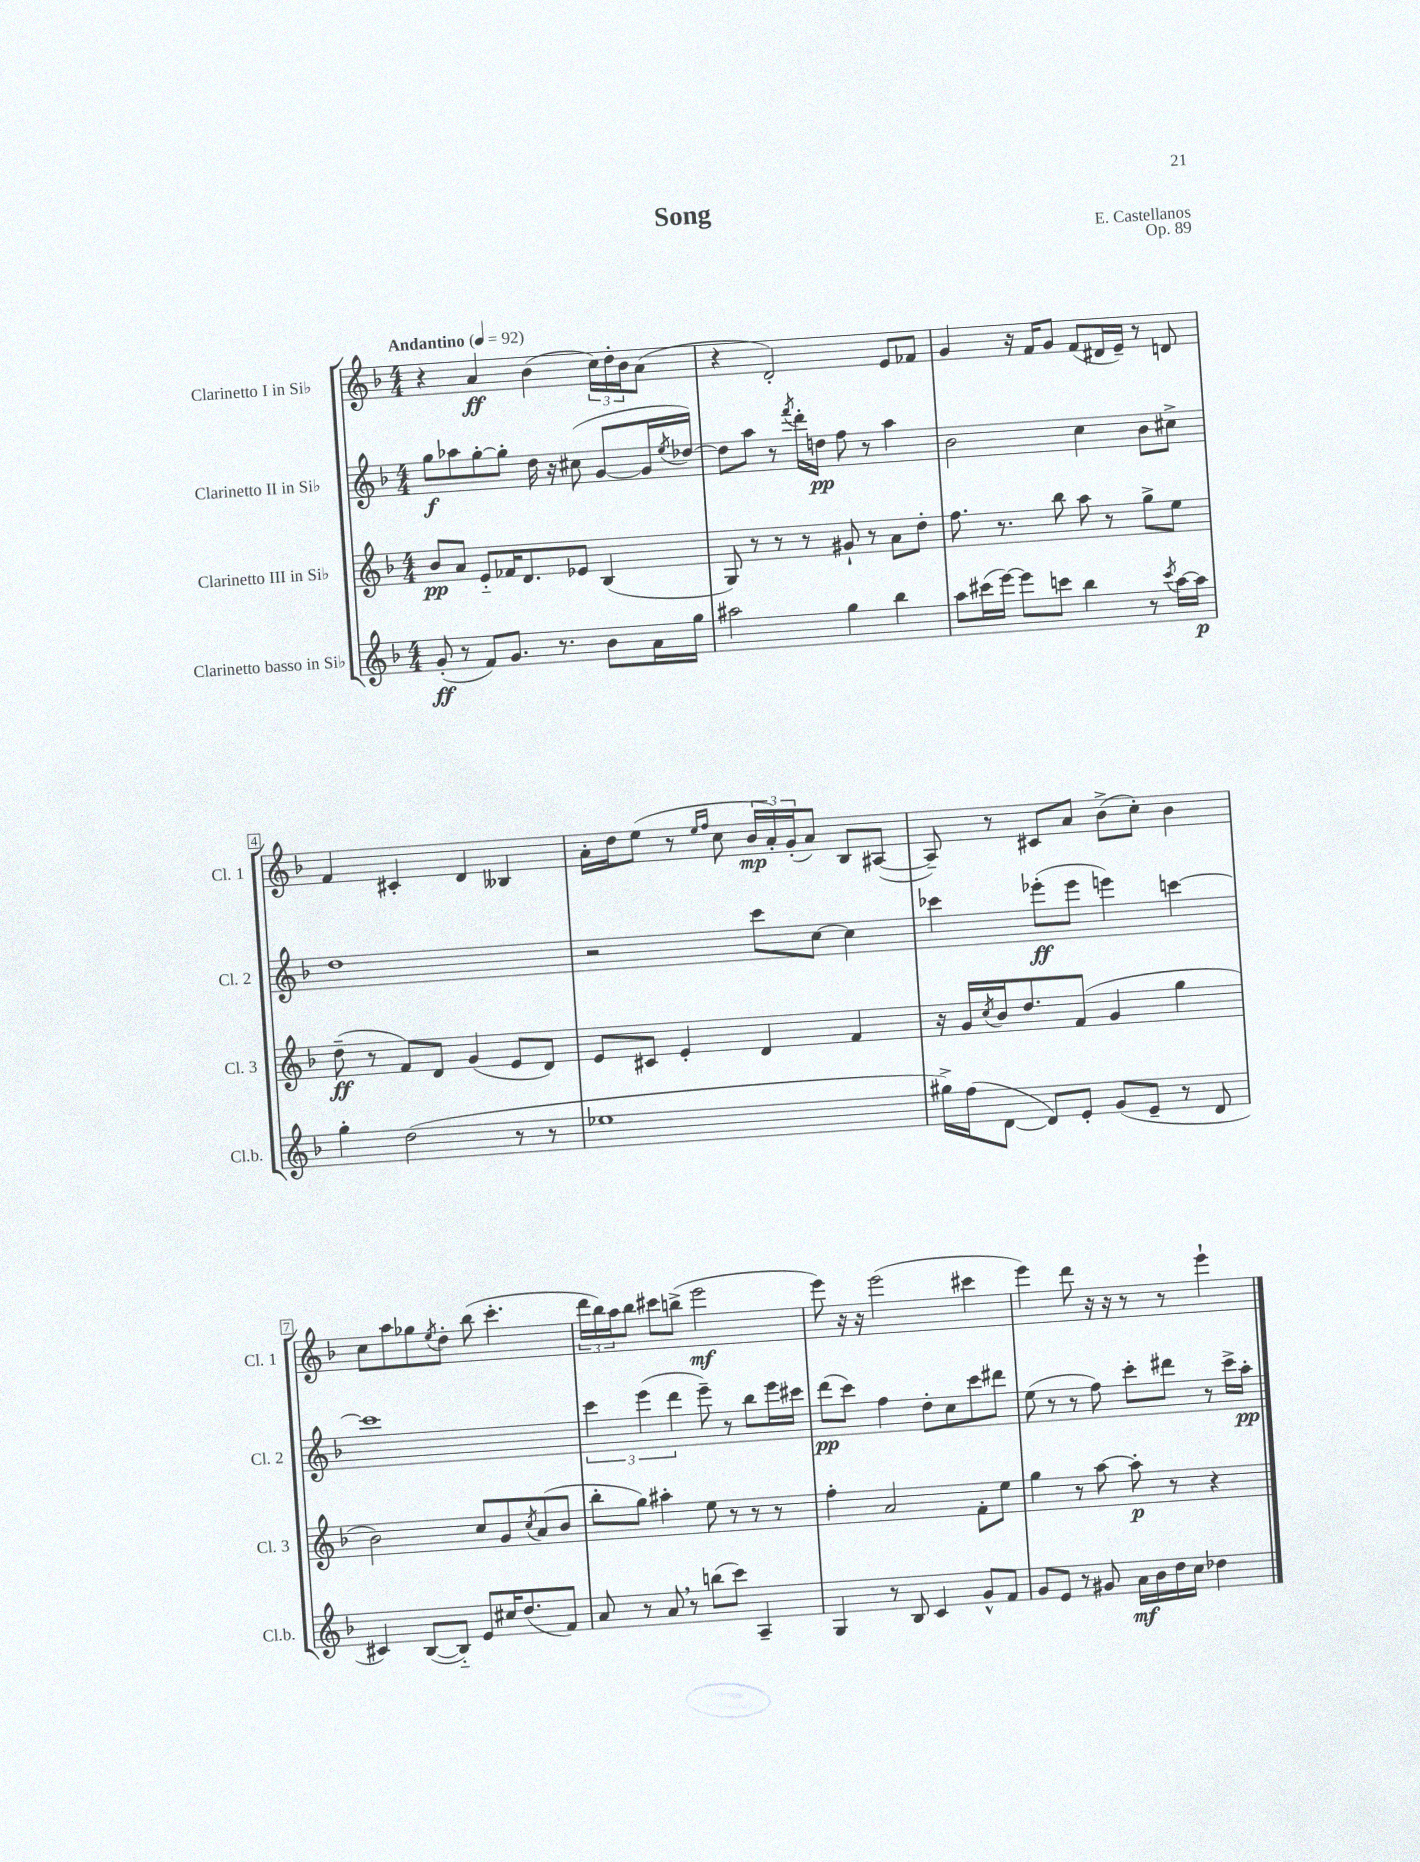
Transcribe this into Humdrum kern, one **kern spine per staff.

**kern	**dynam	**kern	**dynam	**kern	**dynam	**kern	**dynam
*part4	*part4	*part3	*part3	*part2	*part2	*part1	*part1
*staff4	*staff4	*staff3	*staff3	*staff2	*staff2	*staff1	*staff1
*I"Clarinetto basso in Si♭	*	*I"Clarinetto III in Si♭	*	*I"Clarinetto II in Si♭	*	*I"Clarinetto I in Si♭	*
*I'Cl.b.	*	*I'Cl. 3	*	*I'Cl. 2	*	*I'Cl. 1	*
*clefG2	*	*clefG2	*	*clefG2	*	*clefG2	*
*k[b-]	*	*k[b-]	*	*k[b-]	*	*k[b-]	*
*M4/4	*	*M4/4	*	*M4/4	*	*M4/4	*
*MM92	*	*MM92	*	*MM92	*	*MM92	*
=1	=1	=1	=1	=1	=1	=1	=1
!	!	!	!	!	!	!LO:TX:a:B:t=Andantino	!
(8g'/	ff	8b-/L	pp	8gg\L	f	4r	.
8r	.	8a/J	.	8aa-X\	.	.	.
8f/L)	.	8e/L	.	[8gg'\	.	4a/	ff
8.g/J	.	16f-X/K	.	8gg'\J]	.	.	.
.	.	8.d/	.	.	.	.	.
.	.	.	.	16dd\	.	(4b-\	.
8.r	.	.	.	16r	.	.	.
.	.	8e-X/J	.	(8cc#X\	.	.	.
8b-\L	.	(4B-/	.	[8g/L	.	24cc\LL)	.
.	.	.	.	.	.	24dd'\	.
.	.	.	.	.	.	24b-\J	.
16a\L	.	.	.	16g/L]	.	(8a\J	.
.	.	.	.	8qee/	.	.	.
16gg\JJ	.	.	.	[16dd-X/JJ)	.	.	.
=2	=2	=2	=2	=2	=2	=2	=2
2aa#X\	.	8G/)	.	8dd-\L]	.	4r	.
.	.	8r	.	8aa\J	.	.	.
.	.	8r	.	8r	.	2d'/)	.
.	.	.	.	8qfff/	.	.	.
.	.	8r	.	16ddd'\LL	.	.	.
.	.	.	.	16ddn\JJ	pp	.	.
4gg\	.	8g#X`/	.	8ff\	.	.	.
.	.	8r	.	8r	.	.	.
4bb-\	.	8a\L	.	4aa\	.	8e/L	.
.	.	8dd'\J	.	.	.	8f-X/J	.
=3	=3	=3	=3	=3	=3	=3	=3
8aa\L	.	8.ff\	.	2b-\	.	4g/	.
(16ccc#X\L	.	.	.	.	.	.	.
[16eee\JJ)	.	8.r	.	.	.	.	.
8eee\L]	.	.	.	.	.	16r	.
.	.	.	.	.	.	16f/KL	.
8cccn\J	.	8bb-\	.	.	.	8g/J	.
4bb-\	.	8aa\	.	4cc\	.	(8f/L	.
.	.	8r	.	.	.	16d#X/L	.
.	.	.	.	.	.	16e~/JJ)	.
8r	.	8gg^\L	.	8b-\L	.	8r	.
8qccc/	.	.	.	.	.	.	.
[16aa\LL	.	8ee\J	.	8cc#X^\J	.	8dn/	.
16aa\JJ]	p	.	.	.	.	.	.
!!LO:LB:g=z
=4	=4	=4	=4	=4	=4	=4	=4
4gg'\	.	(8dd~\	ff	1dd	.	4f/	.
.	.	8r	.	.	.	.	.
(2dd\	.	8f/L)	.	.	.	4c#X'/	.
.	.	8d/J	.	.	.	.	.
.	.	(4g/	.	.	.	4d/	.
8r	.	8e/L	.	.	.	4B--X/	.
8r	.	8d/J)	.	.	.	.	.
=5	=5	=5	=5	=5	=5	=5	=5
1ee-X	.	8e/L	.	2r	.	16a'\LL	.
.	.	.	.	.	.	16dd\J	.
.	.	8c#X/J	.	.	.	(8ee\J	.
.	.	4e'/	.	.	.	8r	.
.	.	.	.	.	.	16qqee/LL	.
.	.	.	.	.	.	16qqff/JJ	.
.	.	.	.	.	.	8cc\	.
.	.	4d/	.	8ccc\L	.	24b-/LL	mp
.	.	.	.	.	.	24a'/)	.
.	.	.	.	.	.	(24g'/J	.
.	.	.	.	[8cc\J	.	8a/J)	.
.	.	4f/	.	4cc\]	.	8B-/L	.
.	.	.	.	.	.	([8A#X/J	.
=6	=6	=6	=6	=6	=6	=6	=6
16gg#X^\LL)	.	16r	.	4ccc-X\	.	8A#~/])	.
(16ff\J	.	16g/LL	.	.	.	.	.
.	.	8qcc/	.	.	.	.	.
[8d\J	.	16b-/J	.	.	.	8r	.
.	.	8.dd/	.	.	.	.	.
8d/L])	.	.	.	(8eee-X'\L	ff	8c#X/L	.
8e'/J	.	(8f/J	.	8eee-\J	.	8a/J	.
(8g/L	.	4g/	.	4eeen\)	.	(8b-^\L	.
8e~/J	.	.	.	.	.	8cc'\J)	.
8r	.	4gg\	.	[4cccn\	.	4b-\	.
8d/	.	.	.	.	.	.	.
!!LO:LB:g=z
=7	=7	=7	=7	=7	=7	=7	=7
4c#X/)	.	2b-\)	.	1ccc]	.	8cc\L	.
.	.	.	.	.	.	8aa\	.
([8B-/L	.	.	.	.	.	8gg-X\	.
.	.	.	.	.	.	8qee/	.
8B-/J])	.	.	.	.	.	8dd'\J	.
8e/L	.	8cc/L	.	.	.	(8bb-\	.
16cc#X/K	.	8g/	.	.	.	4.ccc'\	.
(8.dd/	.	.	.	.	.	.	.
.	.	8qcc/	.	.	.	.	.
.	.	(8a/	.	.	.	.	.
8f/J)	.	8b-/J	.	.	.	.	.
=8	=8	=8	=8	=8	=8	=8	=8
8a/	.	8bb-'\L	.	6ccc\	.	24ddd\LL	.
.	.	.	.	.	.	24bb-\)	.
.	.	.	.	.	.	24aa\J	.
8r	.	8gg\J)	.	.	.	8bb-\J	.
.	.	.	.	(6eee\	.	.	.
8a,/	.	4aa#X'\	.	.	.	8ccc#X\L	.
.	.	.	.	6ddd\	.	.	.
8r	.	.	.	.	.	(8bbn^\J	.
(8bbn\L	.	8ee\	.	8eee~\)	.	2eee\	mf
8ccc\J)	.	8r	.	8r	.	.	.
4A~/	.	8r	.	8bb-\L	.	.	.
.	.	8r	.	16eee\L	.	.	.
.	.	.	.	16ccc#X\JJ	.	.	.
=9	=9	=9	=9	=9	=9	=9	=9
4G/	.	4ff'\	.	(8ddd\L	pp	8eee\)	.
.	.	.	.	8ccc\J)	.	16r	.
.	.	.	.	.	.	16r	.
8r	.	2a/	.	4ff\	.	(2eee\	.
8B-/	.	.	.	.	.	.	.
4c/	.	.	.	8dd'\L	.	.	.
.	.	.	.	8cc\	.	.	.
8g^^/L	.	8f'\L	.	8ccc\	.	4ccc#X\	.
8f/J	.	8ee\J	.	8ddd#X\J	.	.	.
=10	=10	=10	=10	=10	=10	=10	=10
8g/L	.	4gg\	.	(8ee\	.	4eee\)	.
8e/J	.	.	.	8r	.	.	.
8r	.	8r	.	8r	.	8ddd\	.
8g#X/	.	[8aa\	.	8ff\)	.	16r	.
.	.	.	.	.	.	16r	.
16a\LL	mf	8aa'\]	p	8ccc'\L	.	8r	.
16b-\	.	.	.	.	.	.	.
16dd\	.	8r	.	8ddd#X\J	.	8r	.
16cc\JJ	.	.	.	.	.	.	.
4dd-X\	.	4r	.	8r	.	4eee`\	.
.	.	.	.	16ccc^\LL	.	.	.
.	.	.	.	16aa'\JJ	pp	.	.
==	==	==	==	==	==	==	==
*-	*-	*-	*-	*-	*-	*-	*-
